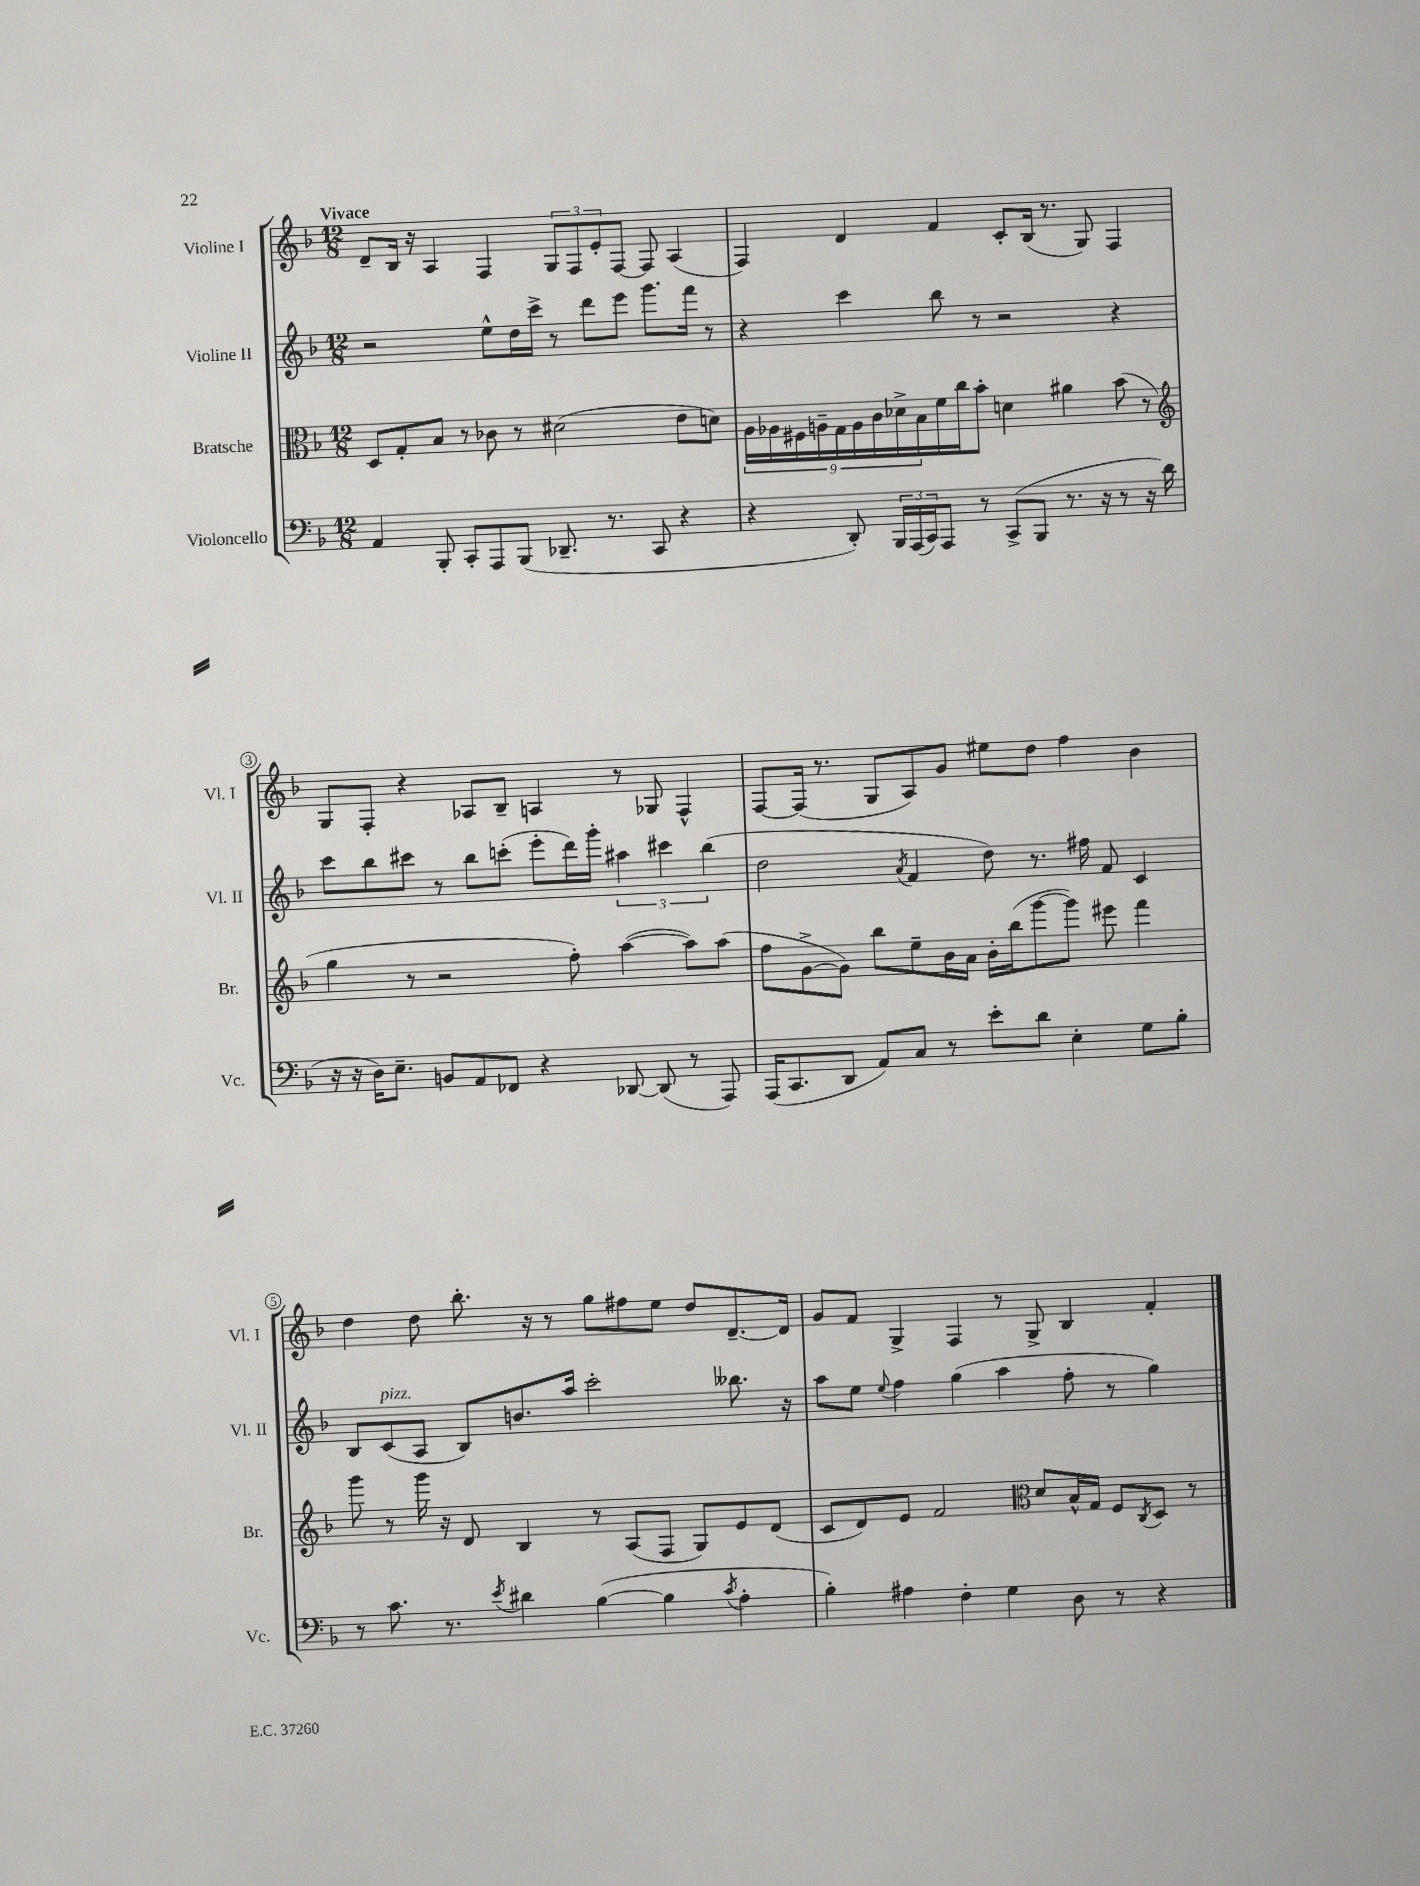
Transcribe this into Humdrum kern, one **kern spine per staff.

**kern	**kern	**kern	**kern
*staff4	*staff3	*staff2	*staff1
*clefF4	*clefC3	*clefG2	*clefG2
*k[b-]	*k[b-]	*k[b-]	*k[b-]
*M12/8	*M12/8	*M12/8	*M12/8
4AA	8D	2r	8d~
.	8G'	.	16B-
.	.	.	16r
8BBB-'	8B-	.	4A
8CC'	8r	.	.
8AAA	8c-	8ee^^	4F
(8BBB-	8r	16dd	.
.	.	16ccc^	.
8.DD-~	(2d#	8r	12G
.	.	.	12F
.	.	8ddd	.
.	.	.	12e'
8.r	.	.	.
.	.	8eee	[8F
8CC	.	8.ggg	8F]
4r	8e	.	(4A
.	.	16fff	.
.	8d)	8r	.
=	=	=	=
4r	18A	4r	4F)
.	18A-	.	.
.	18F#	.	.
.	18A~	.	.
.	18G	.	.
8DD')	.	4ccc	4d
.	18A	.	.
.	18c	.	.
24BBB-	.	.	.
.	18d-^	.	.
(24AAA	.	.	.
.	18B-	.	.
24CC)	.	.	.
8AAA	16f	8bb-	4f
.	16cc	.	.
8r	8b-'	8r	.
(8CC^	4d	2r	8c'
8BBB-	.	.	(16B-
.	.	.	8.r
8.r	4a#	.	.
.	.	.	8G)
16r	.	.	.
8r	(8b-	4r	4F
16r	8r	.	.
16d	.	.	.
=	=	=	=
*	*clefG2	*	*
16r	4gg	8ccc	8G
16r	.	.	.
16D)	.	8bb-	8F'
8.E~	.	.	.
.	8r	8ccc#	4r
8BB	2r	8r	.
8AA	.	8bb-	8A-
8FF-	.	(8ccc'	8B-~
4r	.	8eee'	4A
.	8ff')	16ddd)	.
.	.	16ggg'	.
[8DD-	([4aa	6aa#	8r
(8DD-]	.	.	8G-
.	.	6ccc#	.
8r	8aa])	.	4F^^
.	.	(6bb-	.
8AAA)	(8aa	.	.
=	=	=	=
(16AAA	8ff	2dd	[8F
8.CC	.	.	.
.	[8g^	.	(16F]
.	.	.	8.r
8DD	8g])	.	.
8AA)	8bb-	.	8G
.	.	8qa	.
8C	8ee~	4f	8A)
8r	16b-	.	8g
.	16a	.	.
8e'	16b-'	8dd)	8ee#
.	(16bb-	.	.
8d	[8ggg	8.r	8dd
4E'	8ggg])	.	4ff
.	.	16ff#	.
.	8eee#	8f	.
8G	4fff	4c	4b-
8B-'	.	.	.
=	=	=	=
8r	8ggg	8B-	4dd
8.c	8r	(8c	.
.	16ggg	8A	8dd
8.r	16r	.	.
.	8d	8B-)	8.bb-'
8qe	.	.	.
4d#	4B-	8.b	.
.	.	.	16r
.	.	.	8r
.	.	16aa	.
([4B-	8r	2ccc'	8gg
.	(8A	.	8ff#
4B-]	8F	.	8ee
.	8G)	.	8dd
8qc	.	.	.
4A'	8e	8.bb--	[8.d~
.	(8d	.	.
.	.	16r	16d]
=	=	=	=
4B-')	8c	8aa	8g
.	8d)	8ee	8f
.	.	8qqee	.
4A#	8e	4ff	4G^
.	2f	.	.
4F'	.	(4gg	4F
4G	.	4aa	8r
*	*clefC3	*	*
.	8d	.	8G^
8D	16B-^^	8ff'	4B-
.	16G	.	.
8r	8F	8r	.
.	8qC	.	.
4r	8D	4gg)	4f'
.	8r	.	.
==	==	==	==
*-	*-	*-	*-
